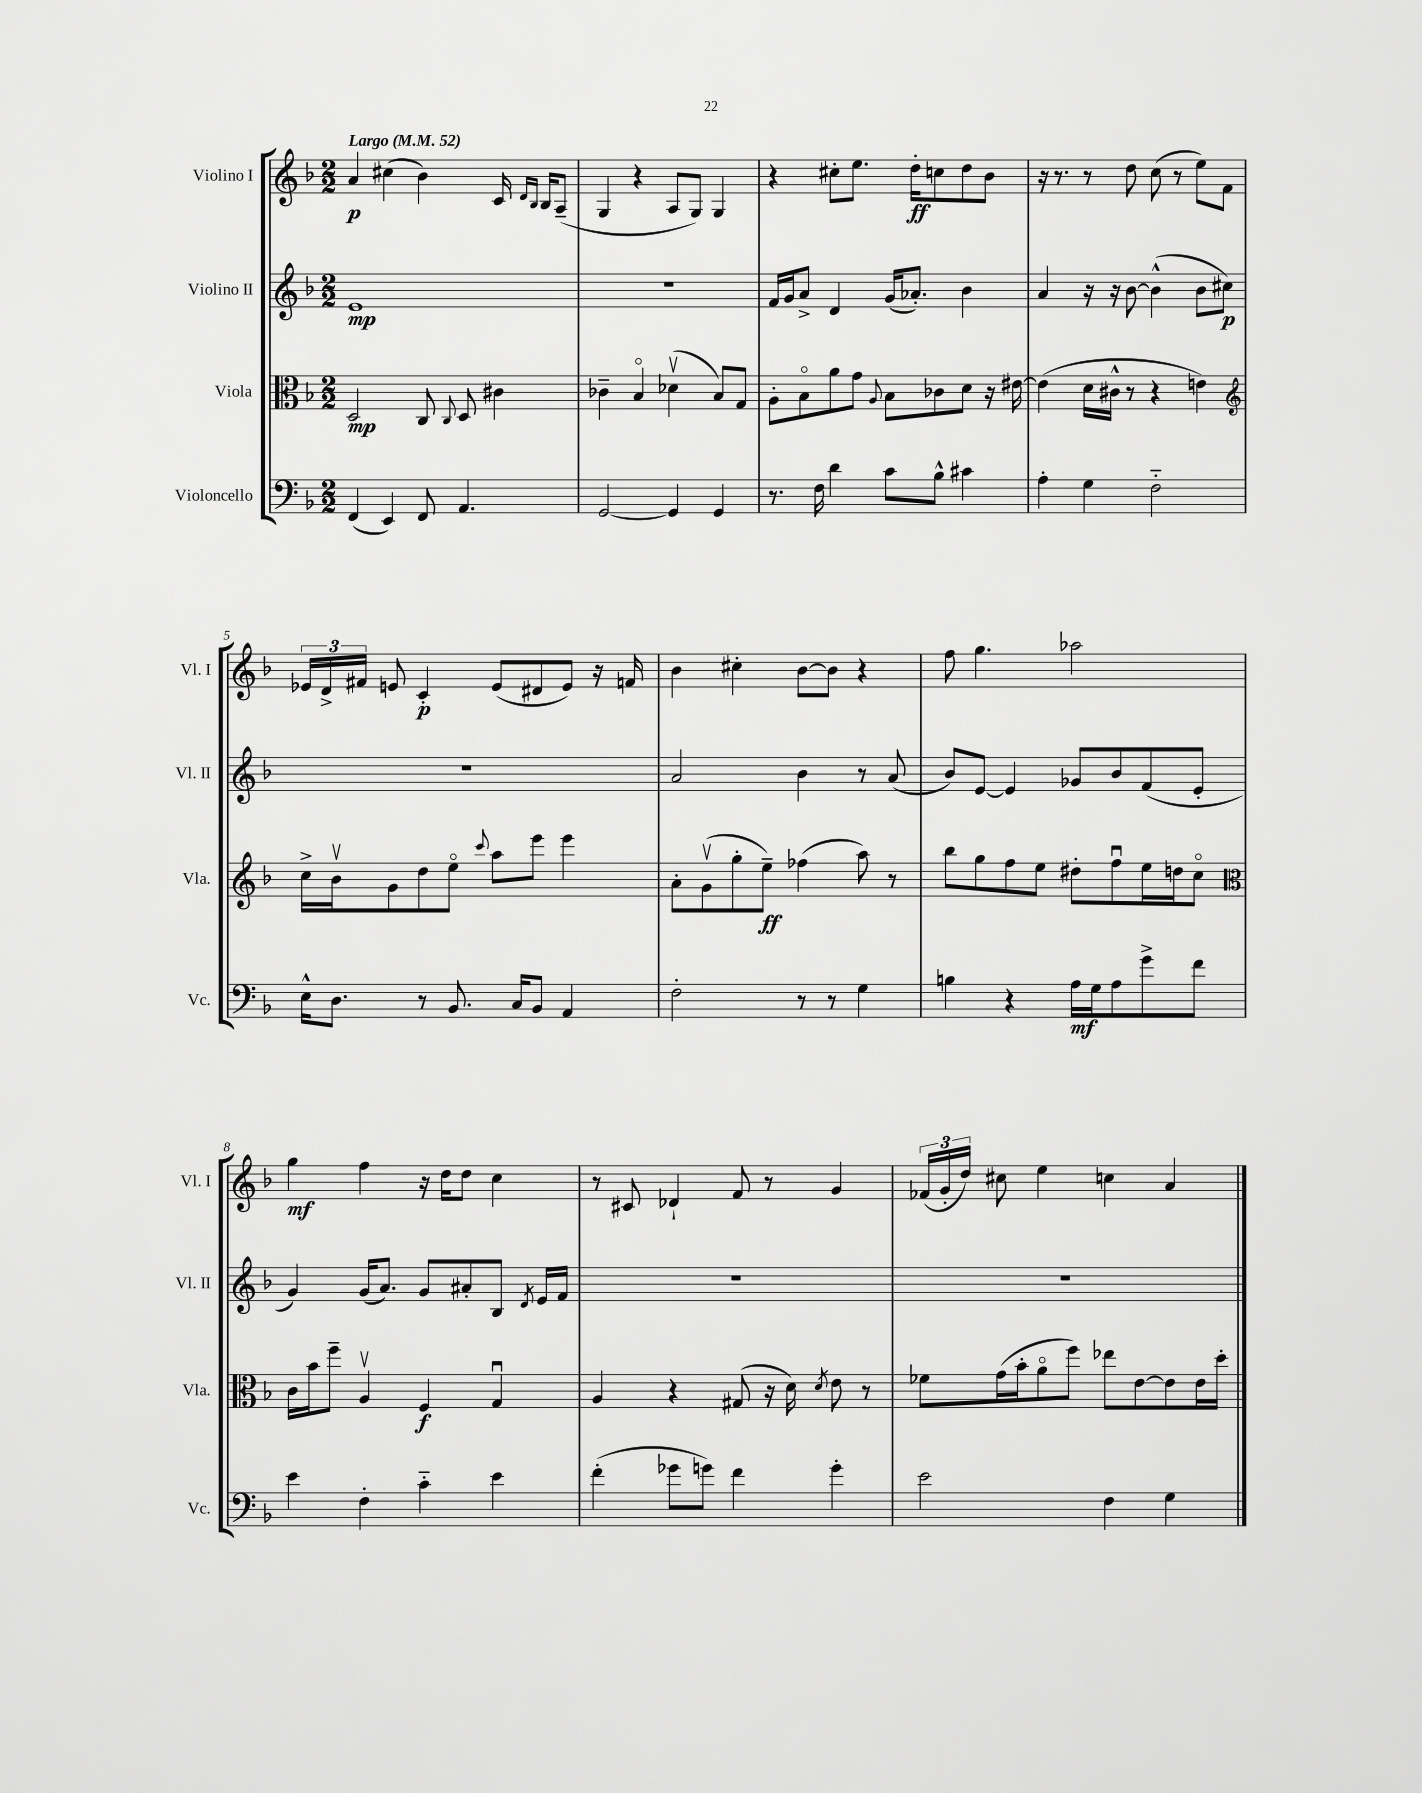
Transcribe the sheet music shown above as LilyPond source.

<<
\new StaffGroup <<
\new Staff = "s0" \with { instrumentName = "Violino I" shortInstrumentName = "Vl. I" } {
    \clef treble \key f \major \numericTimeSignature \time 2/2 \tempo "Largo" 4 = 52
    \autoBeamOff a'4\p cis''4( bes'4) c'16 \grace { d'16[ bes16] } bes16[ a8]--( |
    g4 r4 a8[ g8]) g4 |
    r4 cis''8[-. e''8.] d''16[-.\ff c''8 d''8 bes'8] |
    r16 r8. r8 d''8 c''8( r8 e''8[) f'8] |
    \tuplet 3/2 { ees'16[ d'16-> fis'16] } e'8 c'4-.\p e'8[( dis'8 e'8]) r16 f'16 |
    bes'4 cis''4-. bes'8[~ bes'8] r4 |
    f''8 g''4. aes''2 |
    g''4\mf f''4 r16 d''16[ d''8] c''4 |
    r8 cis'8 des'4-! f'8 r8 g'4 |
    \tuplet 3/2 { fes'16[( g'16-. d''16]) } cis''8 e''4 c''4 a'4 \bar "|." |
}
\new Staff = "s1" \with { instrumentName = "Violino II" shortInstrumentName = "Vl. II" } {
    \clef treble \key f \major \numericTimeSignature \time 2/2
    \autoBeamOff e'1\mp |
    r1 |
    f'16[ g'16 a'8]-> d'4 g'16[( aes'8.]-.) bes'4 |
    a'4 r16 r16 bes'8~ bes'4-^( bes'8[ cis''8]\p) |
    r1 |
    a'2 bes'4 r8 a'8( |
    bes'8[) e'8]~ e'4 ges'8[ bes'8 f'8( e'8]-. |
    g'4) g'16[( a'8.]) g'8[ ais'8-. bes8] \acciaccatura { d'8 } e'16[ f'16] |
    R1 |
    R1 \bar "|." |
}
\new Staff = "s2" \with { instrumentName = "Viola" shortInstrumentName = "Vla." } {
    \clef alto \key f \major \numericTimeSignature \time 2/2
    \autoBeamOff d2\mp c8 \appoggiatura { c8 } d8 cis'4 |
    ces'4-- bes4\flageolet des'4\upbow( bes8[) g8] |
    a8[-. bes8\flageolet a'8 g'8] \appoggiatura { a8 } bes8[ ces'8 d'8] r16 eis'16~ |
    eis'4( d'16[ cis'16]-^ r8 r4 e'4) |
    \clef treble c''16[-> bes'16\upbow g'8 d''8 e''8]\flageolet \appoggiatura { c'''8 } a''8[ e'''8] e'''4 |
    a'8[-. g'8\upbow( g''8-. e''8]--\ff) fes''4( a''8) r8 |
    bes''8[ g''8 f''8 e''8] dis''8[-. f''8\downbow e''16 d''16 c''8]\flageolet |
    \clef alto c'16[ bes'16 f''8]-- a4\upbow f4\f g4\downbow |
    a4 r4 gis8( r16 d'16) \acciaccatura { d'8 } e'8 r8 |
    fes'8[ g'16( bes'16-. a'8\flageolet f''8]) ees''8[ e'8~ e'8 e'16 d''16]-. \bar "|." |
}
\new Staff = "s3" \with { instrumentName = "Violoncello" shortInstrumentName = "Vc." } {
    \clef bass \key f \major \numericTimeSignature \time 2/2
    \autoBeamOff f,4( e,4) f,8 a,4. |
    g,2~ g,4 g,4 |
    r8. f16 d'4 c'8[ bes8]-^ cis'4 |
    a4-. g4 f2-_ |
    e16[-^ d8.] r8 bes,8. c16[ bes,8] a,4 |
    f2-. r8 r8 g4 |
    b4 r4 a16[\mf g16 a8 g'8-> f'8] |
    e'4 f4-. c'4-_ e'4 |
    f'4-.( ges'8[ g'8]) f'4 g'4-. |
    e'2 f4 g4 \bar "|." |
}
>>
>>
